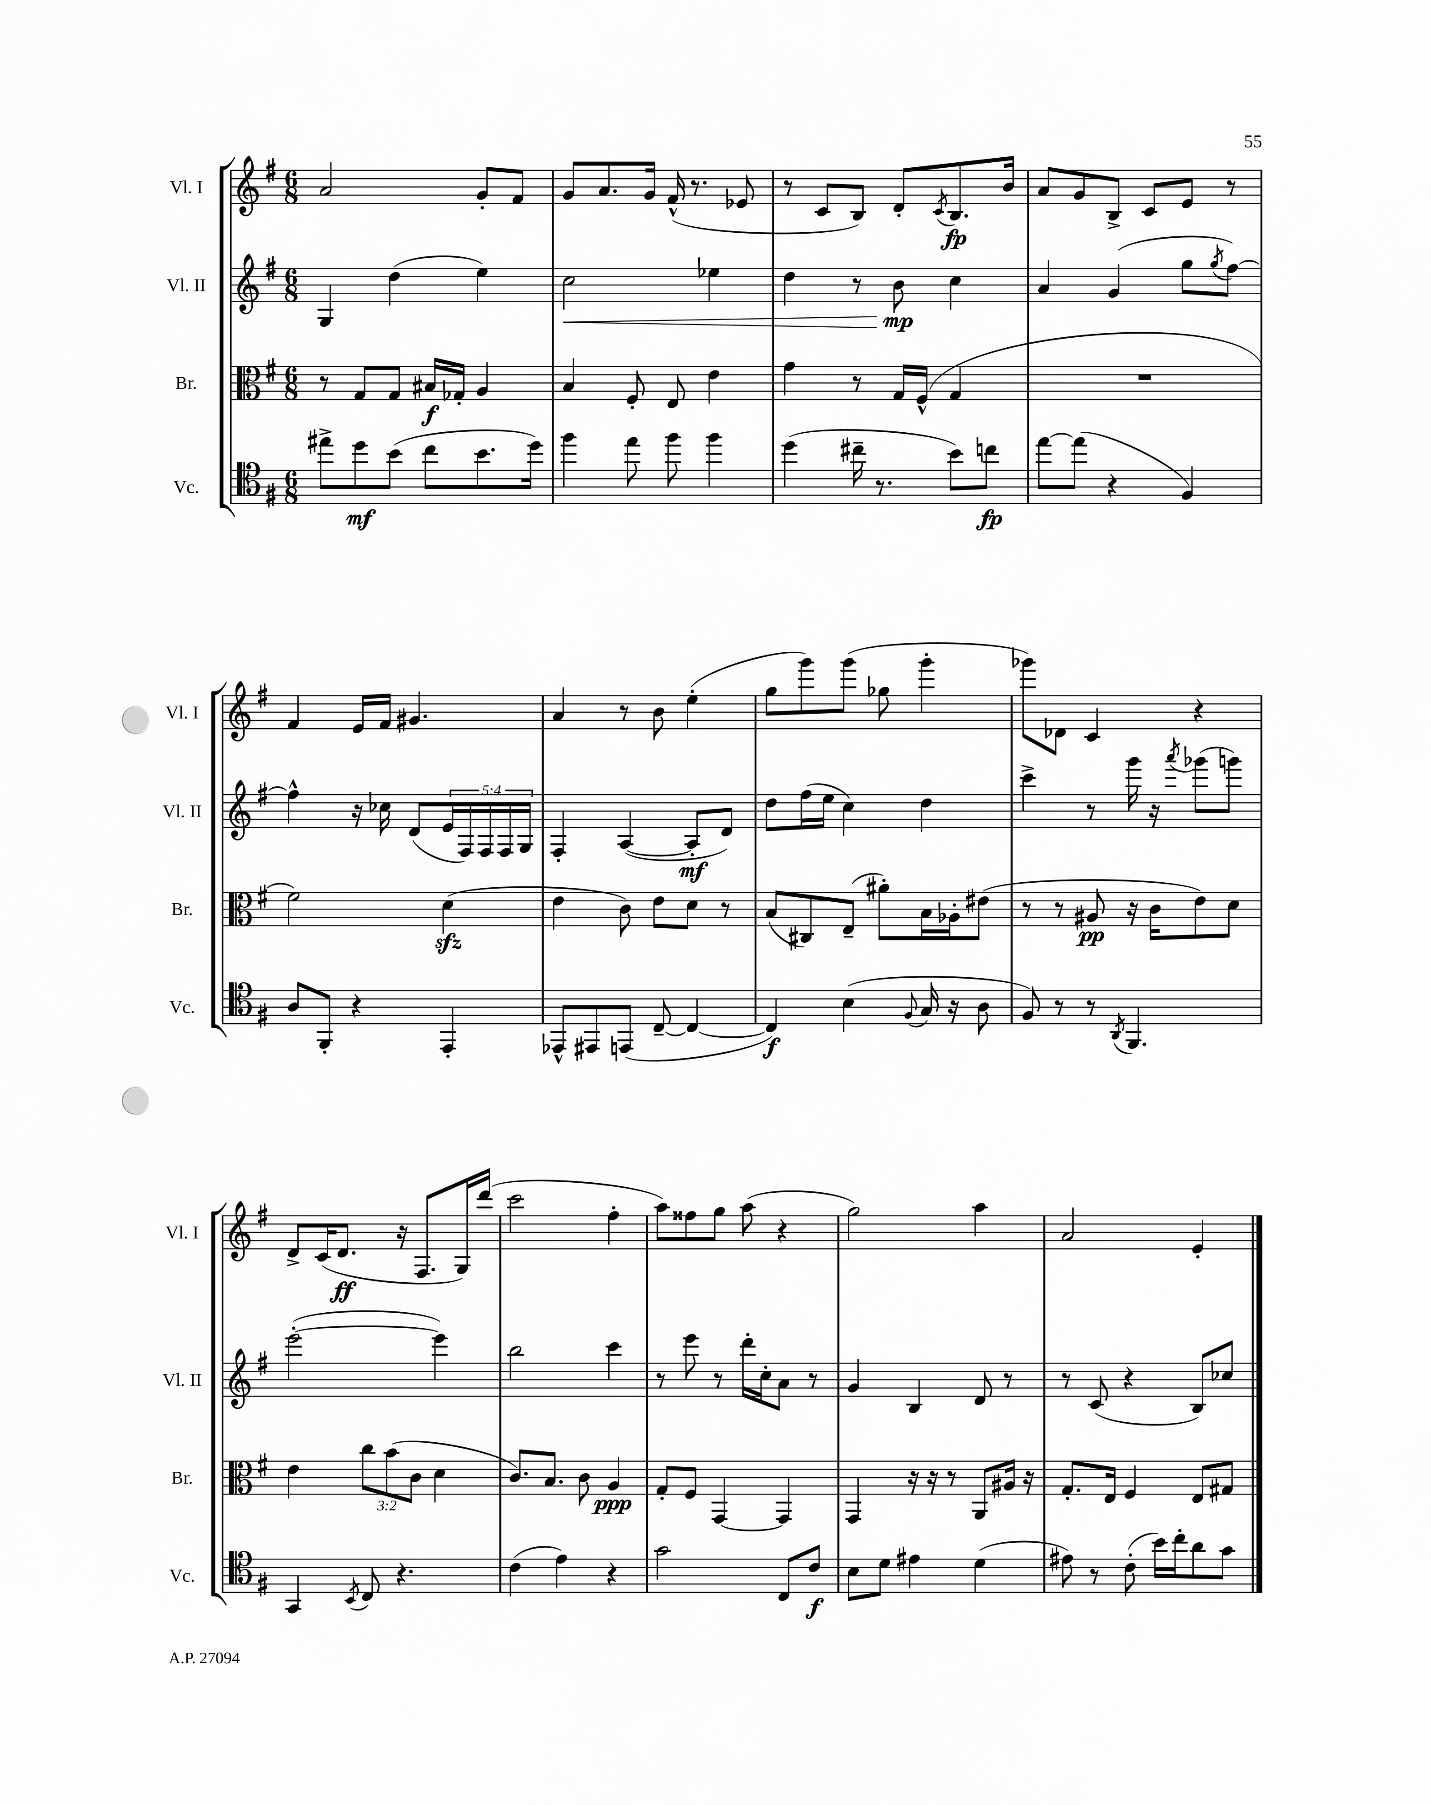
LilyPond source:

<<
\new StaffGroup <<
\new Staff = "s0" \with { instrumentName = "Vl. I" shortInstrumentName = "Vl. I" } {
    \clef treble \key g \major \numericTimeSignature \time 6/8
    a'2 g'8-. fis'8 |
    g'8 a'8. g'16 fis'16-^( r8. ees'8 |
    r8 c'8 b8) d'8-. \acciaccatura { c'8 } b8.\fp b'16 |
    a'8 g'8 b8-> c'8 e'8 r8 |
    fis'4 e'16 fis'16 gis'4. |
    a'4 r8 b'8 e''4-.( |
    g''8 g'''8) g'''8( ges''8 g'''4-. |
    ges'''8) des'8 c'4 r4 |
    d'8-> c'16( d'8.\ff r16 fis8. g16) d'''16( |
    c'''2 fis''4-. |
    a''8) fisis''8 g''8 a''8( r4 |
    g''2) a''4 |
    a'2 e'4-. \bar "|." |
}
\new Staff = "s1" \with { instrumentName = "Vl. II" shortInstrumentName = "Vl. II" } {
    \clef treble \key g \major \numericTimeSignature \time 6/8 \override Staff.TupletNumber.text = #tuplet-number::calc-fraction-text
    g4 d''4( e''4) |
    c''2\< ees''4 |
    d''4 r8 b'8\mp\! c''4 |
    a'4 g'4( g''8 \acciaccatura { g''8 } fis''8~) |
    fis''4-^ r16 ces''16 d'8( \tuplet 5/4 { e'16 fis16) fis16 fis16 g16 } |
    fis4-. a4~( a8-.\mf d'8) |
    d''8 fis''16( e''16 c''4) d''4 |
    c'''4-> r8 g'''16 r16 \acciaccatura { a'''8 } ges'''8( g'''8) |
    e'''2~-.( e'''4) |
    b''2 c'''4 |
    r8 e'''8 r8 d'''16-. c''16-. a'8 r8 |
    g'4 b4 d'8 r8 |
    r8 c'8( r4 b8) ces''8 \bar "|." |
}
\new Staff = "s2" \with { instrumentName = "Br." shortInstrumentName = "Br." } {
    \clef alto \key g \major \numericTimeSignature \time 6/8 \override Staff.TupletNumber.text = #tuplet-number::calc-fraction-text
    r8 g8 g8 bis16\f ges16-. a4 |
    b4 fis8-. e8 e'4 |
    g'4 r8 g16 fis16-^( g4 |
    R2. |
    fis'2) d'4\sfz( |
    e'4 c'8) e'8 d'8 r8 |
    b8( cis8) e8--( ais'8-.) b16 aes16-. eis'8( |
    r8 r8 ais8\pp r16 c'16 e'8) d'8 |
    e'4 \tuplet 3/2 { c''8 b'8( c'8 } d'4 |
    c'8.) b8. c'8 a4\ppp |
    g8-. fis8 g,4~ g,4 |
    g,4 r16 r16 r8 a,8 ais16 r16 |
    g8.-. e16 fis4 e8 gis8 \bar "|." |
}
\new Staff = "s3" \with { instrumentName = "Vc." shortInstrumentName = "Vc." } {
    \clef tenor \key g \major \numericTimeSignature \time 6/8
    eis''8-> d''8\mf b'8( c''8 b'8. d''16) |
    fis''4 e''8 fis''8 fis''4 |
    d''4( cis''16-- r8. b'8) c''8\fp |
    e''8~ e''8( r4 fis4) |
    a8 fis,8-. r4 e,4-. |
    ees,8-^ eis,8 e,8( c8~-- c4~ |
    c4\f) b4( \appoggiatura { fis8 } g16 r16 a8 |
    fis8) r8 r8 \acciaccatura { a,8 } fis,4. |
    g,4 \acciaccatura { b,8 } c8 r4. |
    c'4( e'4) r4 |
    g'2 c8 c'8\f |
    b8 d'8 eis'4 d'4( |
    eis'8) r8 c'8-.( b'16) c''16-. a'8 g'8 \bar "|." |
}
>>
>>
\layout { \context { \Score \remove "Bar_number_engraver" } }
